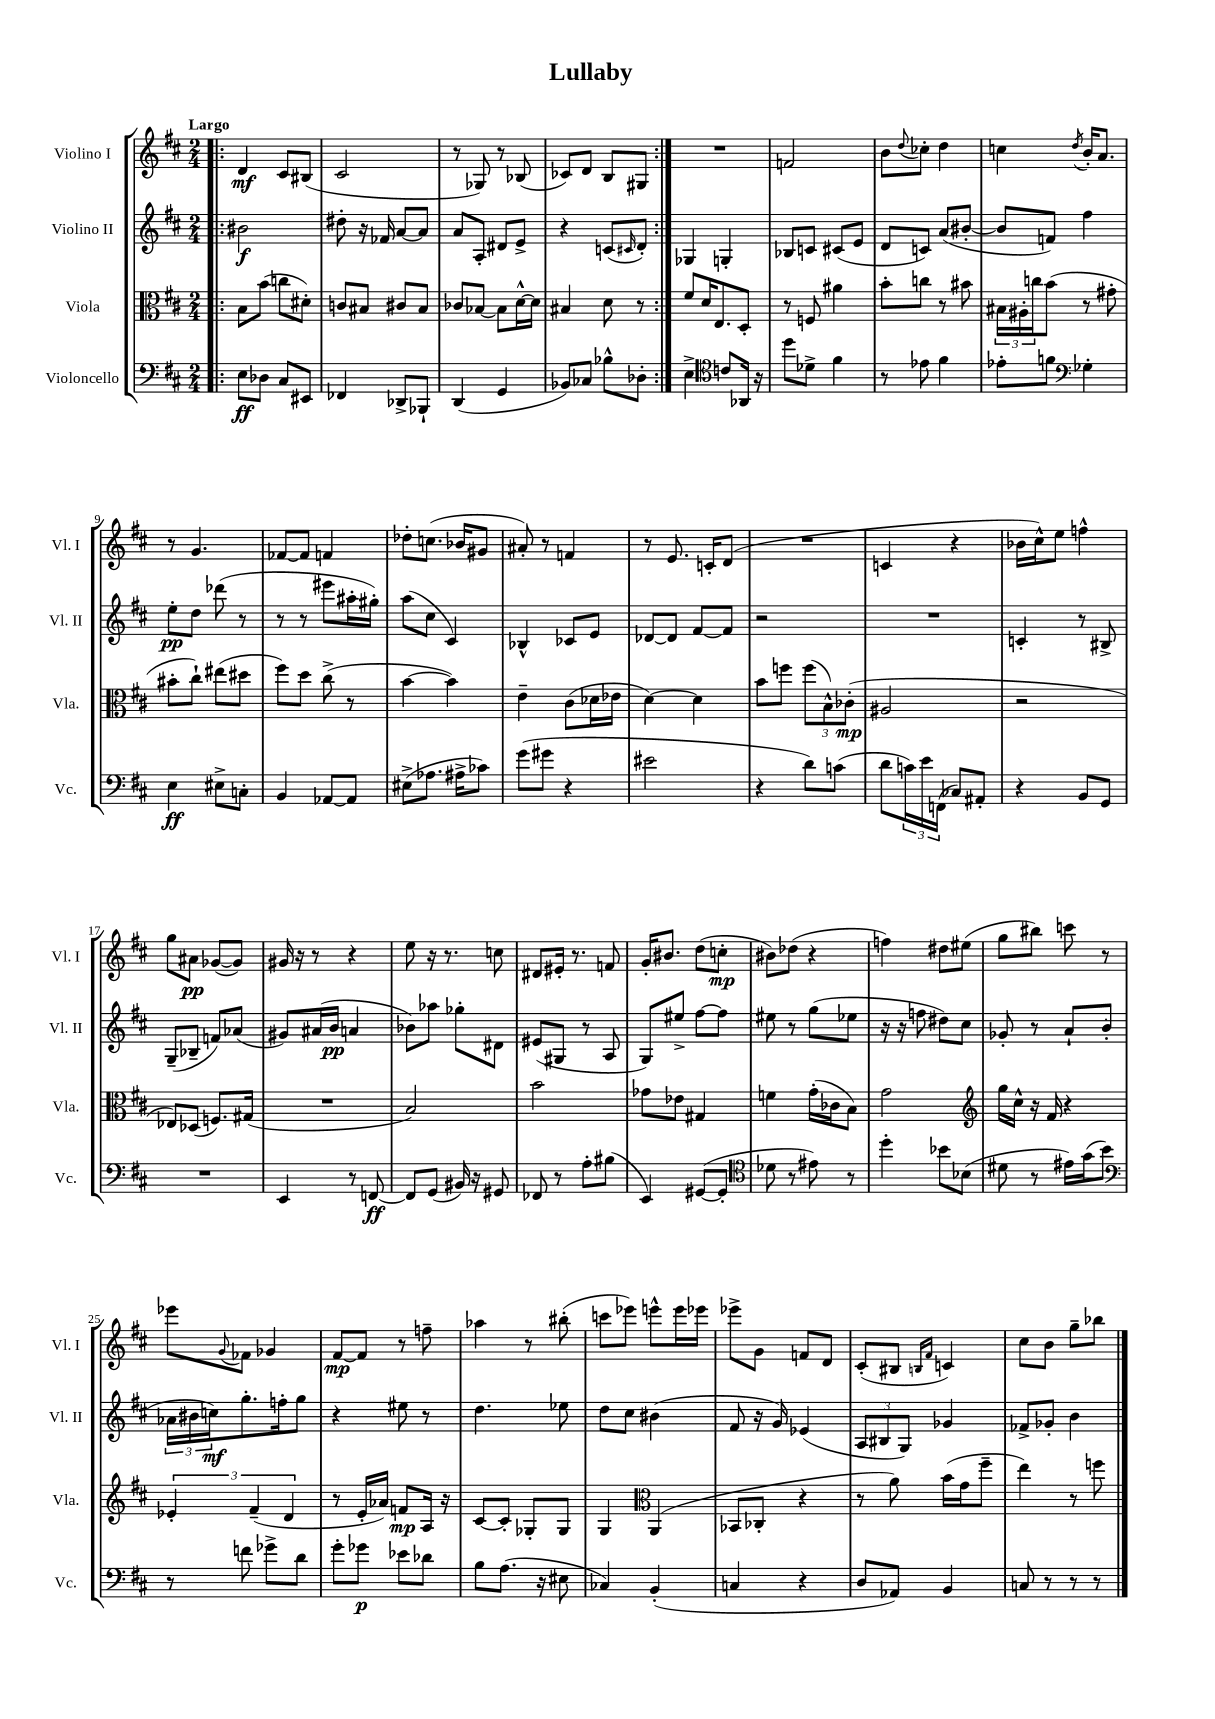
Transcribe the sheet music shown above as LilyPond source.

\header { title = "Lullaby" }
<<
\new StaffGroup <<
\new Staff = "s0" \with { instrumentName = "Violino I" shortInstrumentName = "Vl. I" } {
    \clef treble \key d \major \numericTimeSignature \time 2/4 \tempo "Largo"
    \repeat volta 2 { \bar ".|:" d'4\mf cis'8 bis8( |
    cis'2 |
    r8 ges8) r8 bes8( |
    ces'8) d'8 b8 gis8 | }
    R2 |
    f'2 |
    b'8 \appoggiatura { d''8 } ces''8-. d''4 |
    c''4 \acciaccatura { d''8 } b'16-. a'8. |
    r8 g'4. |
    fes'8~ fes'8 f'4 |
    des''8-. c''8.( bes'16 gis'8 |
    ais'8-.) r8 f'4 |
    r8 e'8. c'16-. d'8( |
    R2 |
    c'4 r4 |
    bes'16 cis''16-^) e''8 f''4-^ |
    g''8 ais'8\pp ges'8~( ges'8) |
    gis'16 r16 r8 r4 |
    e''8 r16 r8. c''8 |
    dis'8 eis'16-. r8. f'8 |
    g'16-. bis'8. d''8( c''8-.\mp |
    bis'8) des''8( r4 |
    f''4) dis''8 eis''8( |
    g''8 bis''8) c'''8 r8 |
    ees'''8 \appoggiatura { g'8 } fes'8 ges'4 |
    fis'8~\mp fis'8 r8 f''8-- |
    aes''4 r8 bis''8-.( |
    c'''8 ees'''8) e'''8-^ e'''16 ees'''16 |
    ees'''8-> g'8 f'8 d'8 |
    cis'8-.( bis8 \grace { b16 fis'16 } c'4) |
    cis''8 b'8 g''8-- bes''8 \bar "|." |
}
\new Staff = "s1" \with { instrumentName = "Violino II" shortInstrumentName = "Vl. II" } {
    \clef treble \key d \major \numericTimeSignature \time 2/4
    \repeat volta 2 { \bar ".|:" bis'2\f |
    dis''8-. r16 fes'16 a'8~ a'8 |
    a'8 a8-. dis'8 e'8-> |
    r4 c'8( \grace { cis'16 } d'8-.) | }
    ges4 g4-. |
    bes8 c'8 cis'8( e'8 |
    d'8 c'8) a'8( bis'8~-. |
    bis'8 f'8) fis''4 |
    e''8-.\pp d''8 des'''8( r8 |
    r8 r8 eis'''8 ais''16-. gis''16-.) |
    a''8( cis''8 cis'4) |
    bes4-^ ces'8 e'8 |
    des'8~ des'8 fis'8~ fis'8 |
    r2 |
    R2 |
    c'4-. r8 bis8-> |
    g8--( bes8-- f'8) aes'8( |
    gis'8) ais'16( b'16\pp a'4 |
    bes'8) aes''8 ges''8-. dis'8 |
    eis'8( gis8 r8 a8 |
    g8) eis''8-> fis''8~ fis''8 |
    eis''8 r8 g''8( ees''8 |
    r16 r16 f''8 dis''8) cis''8 |
    ges'8-. r8 a'8-! b'8-.( |
    \tuplet 3/2 { aes'16 bis'16 c''16\mf) } g''8.-. f''16-. g''8 |
    r4 eis''8 r8 |
    d''4. ees''8 |
    d''8 cis''8 bis'4( |
    fis'8 r16 g'16) ees'4( |
    \tuplet 3/2 { a8 bis8 g8) } ges'4 |
    fes'8-> ges'8-. b'4 \bar "|." |
}
\new Staff = "s2" \with { instrumentName = "Viola" shortInstrumentName = "Vla." } {
    \clef alto \key d \major \numericTimeSignature \time 2/4
    \repeat volta 2 { \bar ".|:" b8 b'8( c''8 dis'8-.) |
    c'8 bis8 cis'8 bis8 |
    ces'8 bes8~ bes8 d'16~-^ d'16 |
    bis4 d'8 r8 | }
    fis'8 d'16 e8. d8-. |
    r8 f8 ais'4 |
    b'8-. c''8 r8 bis'8 |
    \tuplet 3/2 { bis16 ais16-. c''16 } b'8( r8 gis'8-. |
    bis'8-. cis''8-!) eis''8( dis''8 |
    fis''8) d''8 cis''8->( r8 |
    b'4~ b'4) |
    e'4-- cis'8( des'16 ees'16 |
    d'4~) d'4 |
    b'8 f''8 \tuplet 3/2 { f''8( b8-^) ces'8-.\mp( } |
    ais2 |
    r2 |
    ees8) des8( f8.) gis16( |
    R2 |
    b2) |
    b'2 |
    ges'8 ees'8 gis4 |
    f'4 g'16-.( ces'16 b8) |
    g'2 |
    \clef treble g''16 cis''16-^ r16 fis'16 r4 |
    \tuplet 3/2 { ees'4-. fis'4--( d'4 } |
    r8 e'16-. aes'16) f'8\mp a16 r16 |
    cis'8~ cis'8-. ges8-. ges8 |
    g4 \clef alto a,4( |
    bes,8 ces8-. r4 |
    r8 a'8) b'16( g'16 fis''8-- |
    e''4) r8 f''8 \bar "|." |
}
\new Staff = "s3" \with { instrumentName = "Violoncello" shortInstrumentName = "Vc." } {
    \clef bass \key d \major \numericTimeSignature \time 2/4
    \repeat volta 2 { \bar ".|:" e8\ff des8 cis8 eis,8 |
    fes,4 des,8-> bes,,8-! |
    d,4( g,4 |
    bes,8) ces8 bes8-^ des8-. | }
    e4-> \clef tenor c'8 aes,16 r16 |
    d''8 des'8-> fis'4 |
    r8 ees'8 fis'4 |
    ees'8-. f'8 \clef bass ges4-. |
    e4\ff eis8-> c8-. |
    b,4 aes,8~ aes,8 |
    eis8->( aes8. ais16-> ces'8) |
    g'8( gis'8 r4 |
    eis'2 |
    r4 d'8) c'8( |
    d'8 \tuplet 3/2 { c'16) e'16 f,16( } ces8) ais,8-. |
    r4 b,8 g,8 |
    R2 |
    e,4 r8 f,8~\ff |
    f,8 g,8( bis,16) r16 gis,8 |
    fes,8 r8 a8-. bis8( |
    e,4) gis,8~( gis,8-. |
    \clef tenor des'8 r8 eis'8) r8 |
    d''4-. bes'8 bes8( |
    dis'8 r8 eis'16) g'16( b'8) |
    \clef bass r8 f'8 ges'8-> d'8 |
    g'8-. ges'8\p ees'8 des'8 |
    b8 a8.( r16 eis8 |
    ces4) b,4-.( |
    c4 r4 |
    d8 aes,8) b,4 |
    c8 r8 r8 r8 \bar "|." |
}
>>
>>
